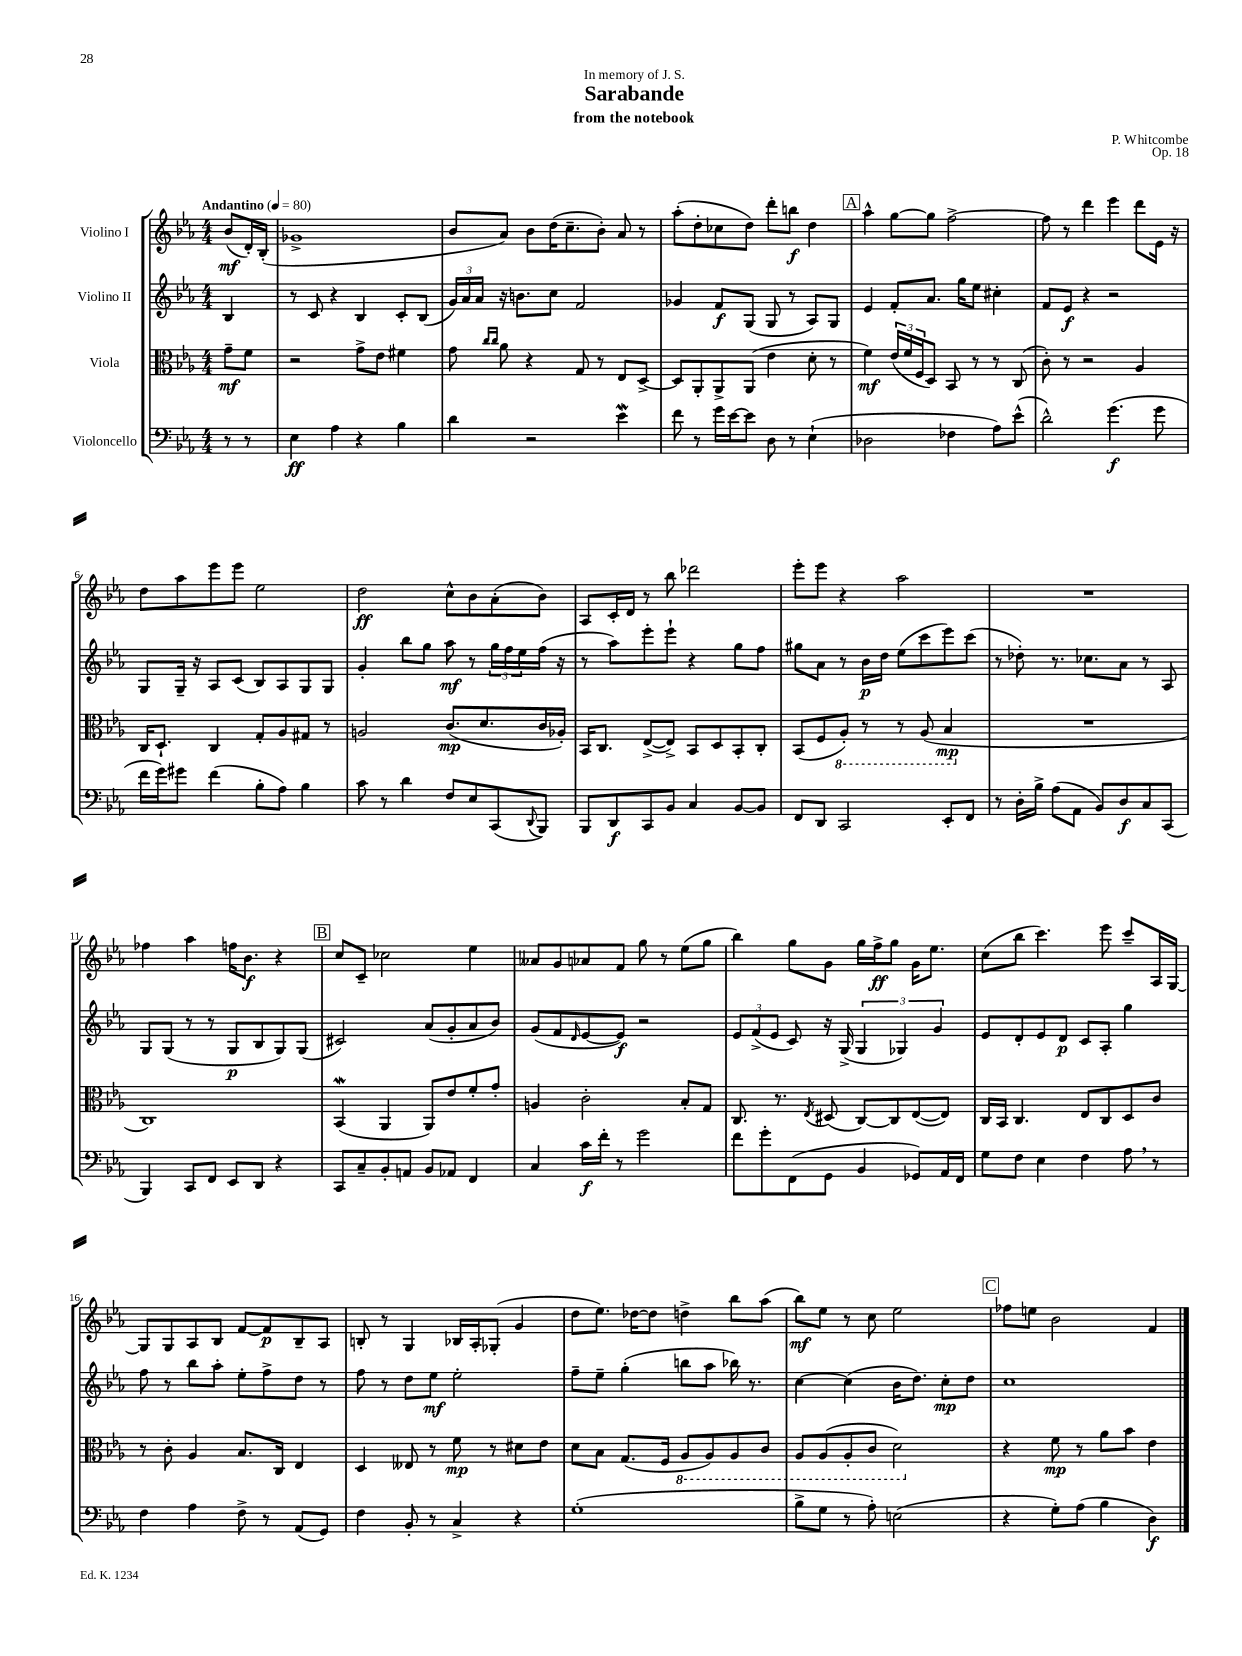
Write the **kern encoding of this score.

**kern	**kern	**kern	**kern
*staff4	*staff3	*staff2	*staff1
*clefF4	*clefC3	*clefG2	*clefG2
*k[b-e-a-]	*k[b-e-a-]	*k[b-e-a-]	*k[b-e-a-]
*M4/4	*M4/4	*M4/4	*M4/4
*MM80	*MM80	*MM80	*MM80
8r	8g~	4B-	(8b-
8r	8f	.	16d')
.	.	.	(16B-'
=	=	=	=
4E-	2r	8r	1g-^
.	.	8c	.
4A-	.	4r	.
4r	8g^	4B-	.
.	8e-	.	.
4B-	4f#	8c'	.
.	.	(8B-	.
=	=	=	=
4d	8g	24g)	8b-
.	.	24a-	.
.	.	24a-	.
.	16qqcc	.	.
.	16qqcc	.	.
.	8a-	16r	8a-)
.	.	8.b	.
2r	4r	.	8b-
.	.	8cc	(16dd
.	.	.	8.cc~
.	8G	2f	.
.	8r	.	8b-')
4e-	8E-	.	8a-
.	[8D^	.	8r
=	=	=	=
8f	8D]	4g-	(8aa-'
8r	8AA-'	.	8dd'
16g	8AA-^	8f	8cc-
[16e-	.	.	.
8e-]	(8AA-	(8G	8dd)
8D	4e-	8G	8ddd'
8r	.	8r	8bb
(4E-`	8d'	8A-)	4dd
.	8r	8G	.
=	=	=	=
2D-	4f)	4e-	4aa-^^
.	(24e-	8f'	[8gg
.	24f	.	.
.	24F	.	.
.	8D)	8.a-	8gg]
4F-	8BB-	.	[2ff^
.	.	16gg	.
.	8r	8ee-	.
8A-)	8r	4cc#'	.
(8e-^^	(8C	.	.
=	=	=	=
2d^^)	8c')	8f	8ff]
.	8r	8e-	8r
.	2r	4r	4ddd
(4.g	.	2r	4eee-
.	4A-	.	8ddd
8g	.	.	16e-
.	.	.	16r
=	=	=	=
16f	16C	8G	8dd
16g)	8.D`	.	.
8g#	.	16G~	8aa-
.	.	16r	.
(4f	4C	8A-	8eee-
.	.	(8c	8eee-
8B-'	8G'	8B-)	2ee-
8A-)	8A-	8A-	.
4B-	8G#	8G	.
.	8r	8G	.
=	=	=	=
8c	2A	4g'	2dd
8r	.	.	.
4d	.	8bb-	.
.	.	8gg	.
8F	(8.c	8aa-	8cc^^
8E-	.	8r	8b-
.	8.d	.	.
(8CC	.	24gg	(8a-'
.	.	24ff	.
.	.	24ee-	.
8qqDD	.	.	.
8BBB-)	16c	(16ff	8b-)
.	16A-')	16r	.
=	=	=	=
8BBB-	16BB-	8r	8A-
.	8.C	.	.
8DD	.	8aa-)	16c'
.	.	.	16d
8CC	([8E-^	8eee-'	8r
8BB-	8E-^])	8eee-`	8bb-
4C	8BB-	4r	2ddd-
.	8D	.	.
[8BB-	8BB-'	8gg	.
8BB-]	8C'	8ff	.
=	=	=	=
8FF	(8BB-	8gg#	8eee-'
8DD	8F	8a-	8eee-
2CC	8AA-')	8r	4r
.	8r	16b-	.
.	.	16dd	.
.	8r	(8ee-	2aa-
.	(8AA-	8ccc	.
8EE-'	4BB-	8eee-)	.
8FF	.	(8ccc	.
=	=	=	=
8r	1r	8r	1r
16D'	.	8dd-')	.
16B-^	.	.	.
(8A-	.	8.r	.
8AA-	.	.	.
.	.	8.cc-	.
8BB-)	.	.	.
8D	.	8a-	.
8C	.	8r	.
(8CC	.	8A-	.
=	=	=	=
4BBB-)	1C)	8G	4ff-
.	.	(8G	.
8CC	.	8r	4aa-
8FF	.	8r	.
8EE-	.	8G	16ff
.	.	.	8.b-
8DD	.	8B-	.
4r	.	8G)	4r
.	.	(8G	.
=	=	=	=
8CC	(4BB-	2c#)	8cc
8C~	.	.	8c~
8BB-'	4AA-	.	2cc-
8AA	.	.	.
8BB-	8AA-)	(8a-	.
8AA-	8e-	8g'	.
4FF	8f'	8a-	4ee-
.	8g'	8b-)	.
=	=	=	=
4C	4A	(8g	8a--
.	.	8f	8g
.	.	16qqd	.
16c	2c'	[8e-	8a-
16f'	.	.	.
8r	.	8e-])	8f
2g	.	2r	8gg
.	.	.	8r
.	8B-'	.	(8ee-
.	8G	.	8gg
=	=	=	=
8f	8.C	12e-	4bb-)
.	.	(12f^	.
8g'	.	.	.
.	.	12e-	.
.	8.r	.	.
(8FF	.	8c)	8gg
.	8qE-	.	.
8GG	(8D#	16r	8g
.	.	(16G^	.
4BB-	[8C)	6G	16gg
.	.	.	16ff^
.	8C]	.	8gg
.	.	6G-)	.
8GG-)	([8E-	.	16g
.	.	.	8.ee-
.	.	6g	.
16AA-	8E-])	.	.
16FF	.	.	.
=	=	=	=
8G	16C	8e-	(8cc
.	16BB-	.	.
8F	4.C	8d'	8bb-
4E-	.	8e-	4.ccc)
.	.	8d	.
4F	8E-	8c	.
.	8C	8A-'	8eee-
8A-	8D	4gg	8ccc~
8r	8c	.	16A-
.	.	.	[16G
=	=	=	=
4F	8r	8ff	8G]
.	8c'	8r	8G
4A-	4A-	8bb-	8A-
.	.	8aa-'	8B-
8F^	8.B-	8ee-'	[8f
8r	.	8ff^	8f]
.	16C	.	.
(8AA-	4E-	8dd	8B-~
8GG)	.	8r	8A-
=	=	=	=
4F	4D	8ff	8B'
.	.	8r	8r
8BB-'	8E--	8dd	4G
8r	8r	8ee-	.
4C^	8f	2ee-'	16B-
.	.	.	16A-'
.	8r	.	(8G-'
4r	8d#	.	4g
.	8e-	.	.
=	=	=	=
(1G'	8d	8ff~	8dd
.	8B-	8ee-~	8.ee-)
.	(8.G	(4gg'	.
.	.	.	[16dd-
.	.	.	8dd-]
.	16F	.	.
.	8AA-	8bb	4dd^
.	8AA-)	8aa-	.
.	8AA-	16bb-)	8bb-
.	.	8.r	.
.	8C	.	(8aa-
=	=	=	=
8B-^	8AA-	[4cc	8bb-)
8G	(8AA-	.	8ee-
8r	8AA-'	(4cc]	8r
8A-')	8C	.	8cc
(2E	2D)	16b-	2ee-
.	.	8.dd)	.
.	.	8cc'	.
.	.	8dd	.
=	=	=	=
4r	4r	1cc	8ff-
.	.	.	8ee
8G')	8f	.	2b-
(8A-	8r	.	.
4B-	8a-	.	.
.	8b-	.	.
4D)	4e-	.	4f
==	==	==	==
*-	*-	*-	*-
